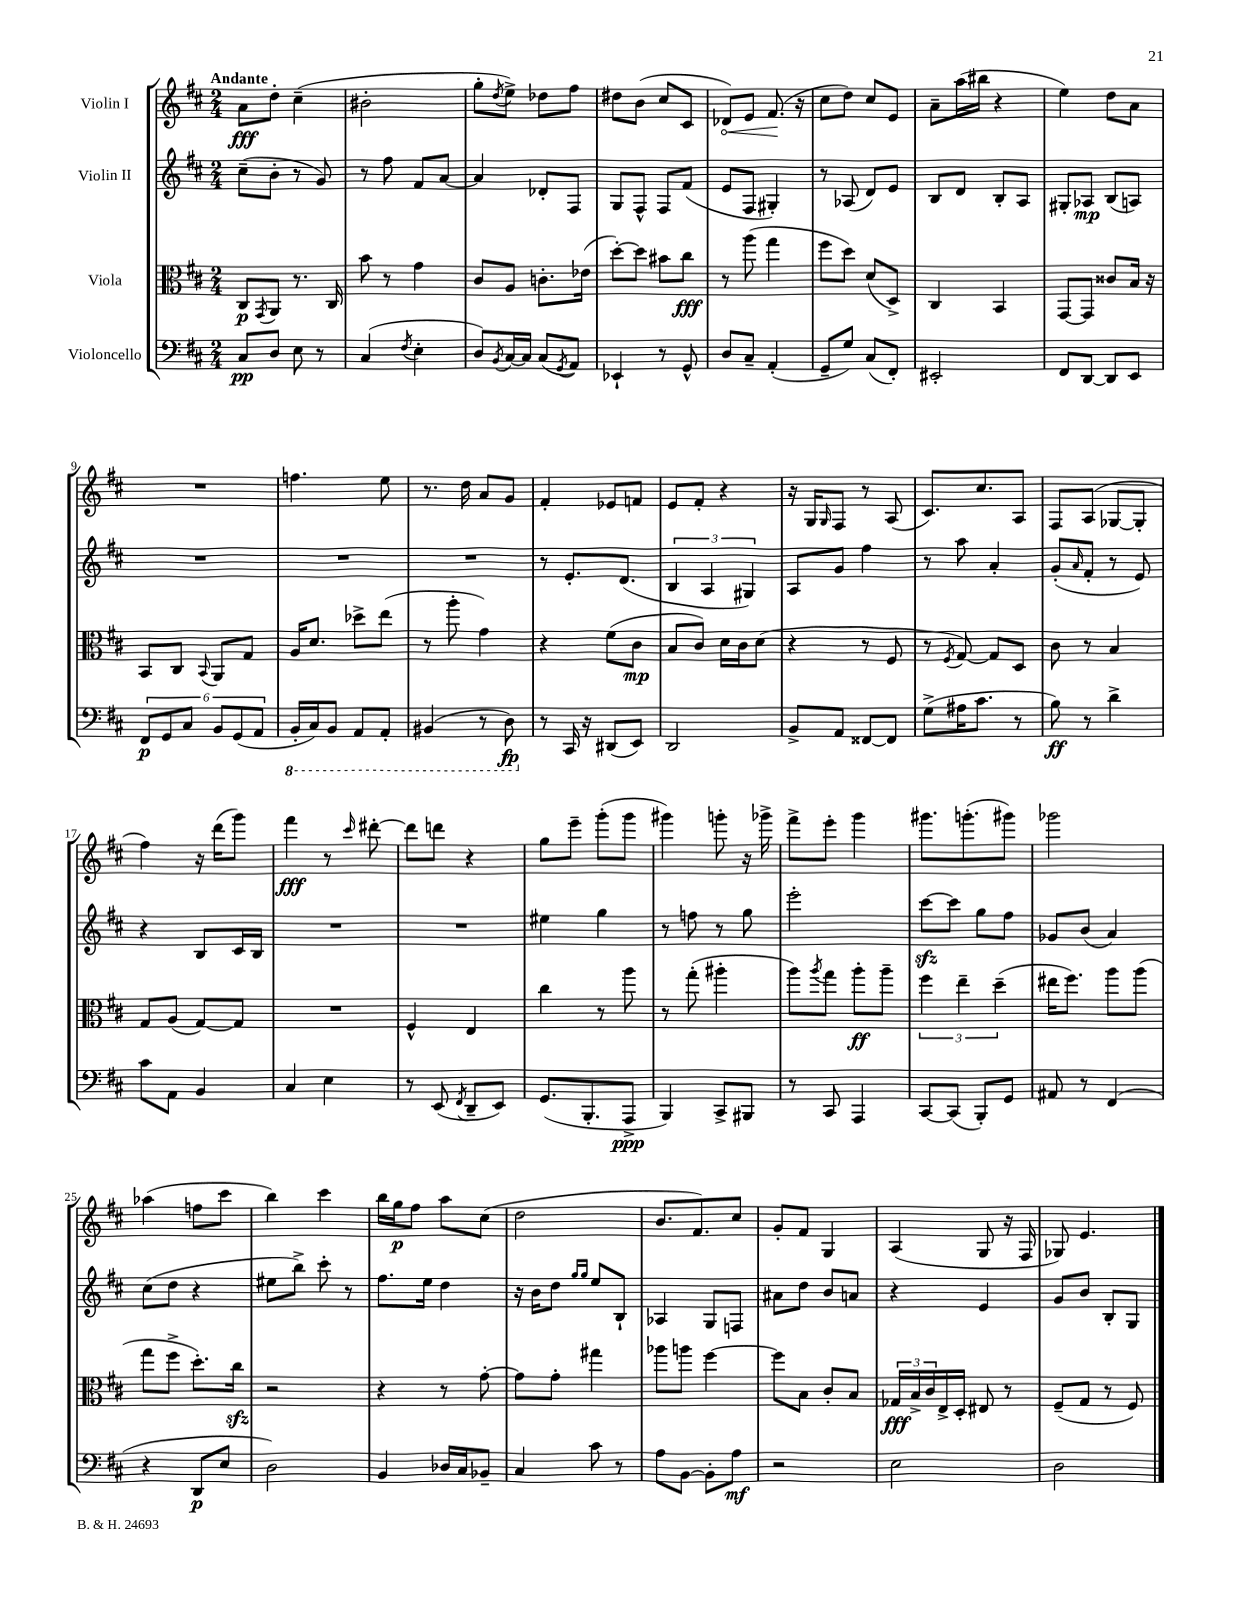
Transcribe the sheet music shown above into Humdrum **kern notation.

**kern	**kern	**kern	**kern
*staff4	*staff3	*staff2	*staff1
*clefF4	*clefC3	*clefG2	*clefG2
*k[f#c#]	*k[f#c#]	*k[f#c#]	*k[f#c#]
*M2/4	*M2/4	*M2/4	*M2/4
8C#/L	8C#/L	(8cc#~\L	8a\L
.	8qGG/	.	.
8D/J	8AA/J	8b'\J	8dd'\J
8E\	8.r	8r	(4cc#~\
8r	.	8g/)	.
.	16C#/	.	.
=	=	=	=
(4C#/	8b\	8r	2b#'\
.	8r	8ff#\	.
8qF#/	.	.	.
4E'\	4g\	8f#/L	.
.	.	[8a/J	.
=	=	=	=
8D/L)	8c#/L	4a/]	8gg'\L
8qBB/	.	.	8qdd/
[16C#/L	8A/J	.	8ee^\J)
16C#/]JJ	.	.	.
(8C#/L	8.c'\L	8d-'/L	8dd-\L
8qGG/	.	.	.
8AA/J)	.	8F#/J	8ff#\J
.	(16e-\Jk	.	.
=	=	=	=
4EE-`/	[8dd'\L)	8G/L	8dd#\L
.	8dd\]J	8F#^^/J	(8b\J
8r	8b#\L	8F#/L	8cc#/L
8GG^^/	8cc#\J	(8f#/J	8c#/J
=	=	=	=
8D/L	8r	8e/L	8d-/L)
8C#~/J	(8aa\	8F#/J	8e/J
(4AA'/	4gg\	4G#'/)	(8.f#/
.	.	.	16r
=	=	=	=
8GG~/L	8ff#\L	8r	8cc#\L
8G/J)	8dd\J)	(8A-/	8dd\J)
(8C#/L	(8d/L	8d/L)	8cc#/L
8FF#'/J)	8D^/J)	8e/J	8e/J
=	=	=	=
2EE#'/	4C#/	8B/L	8a~\L
.	.	8d/J	(16aa\L
.	.	.	16bb#\JJ
.	4BB/	8B'/L	4r
.	.	8A/J	.
=	=	=	=
8FF#/L	[8GG/L	8G#'/L	4ee\)
[8DD/J	8GG/]J	8A-/J	.
8DD/]L	8c##/L	(8B/L	8dd\L
8EE/J	16B/Jk	8A/J)	8a\J
.	16r	.	.
=	=	=	=
12FF#/L	8BB/L	2r	2r
12GG/	.	.	.
.	8C#/J	.	.
12C#/J	.	.	.
.	8qqBB/	.	.
12BB/L	8AA/L	.	.
(12GG/	.	.	.
.	8G/J	.	.
12AA/J	.	.	.
=	=	=	=
16BBB'/LL	16A/LK	2r	4.ff\
16CC#/J)	8.d/J	.	.
8BBB/J	.	.	.
8AAA/L	8dd-^\L	.	.
8AAA'/J	(8ee\J	.	8ee\
=	=	=	=
(4BBB#/	8r	2r	8.r
.	8aa'\	.	.
.	.	.	16dd\
8r	4g\)	.	8a/L
8DD\)	.	.	8g/J
=	=	=	=
8r	4r	8r	4f#'/
16CC#/	.	8.e'/L	.
16r	.	.	.
(8DD#/L	(8f#\L	.	8e-/L
.	.	(8.d/J	.
8EE/J)	8c#\J	.	8f/J
=	=	=	=
2DD/	8B/L	6B/	8e/L
.	8c#/J)	.	8f#'/J
.	.	6A/	.
.	16d\LL	.	4r
.	16c#\J	.	.
.	.	6G#/)	.
.	(8d\J	.	.
=	=	=	=
8BB^/L	4r	8A/L	16r
.	.	.	16G/LK
.	.	.	16qqG/
8AA/J	.	8g/J	8F#/J
[8FF##/L	8r	4ff#\	8r
8FF##/]J	8F#/	.	(8A/
=	=	=	=
(8G^\L	8r	8r	8.c#/L)
.	8qF#/	.	.
16A#\K	[8G/)	8aa\	.
8.c#\J	.	.	8.cc#/
.	8G/]L	4a'/	.
8r	8D/J	.	8A/J
=	=	=	=
8B\)	8c#\	(8g'/L	8F#/L
.	.	16qqa/	.
8r	8r	8f#'/J	(8A/J
4d^\	4B/	8r	[8G-/L
.	.	8e/)	8G-'/]J
=	=	=	=
8c#\L	8G/L	4r	4ff#\)
8AA\J	(8A/J	.	.
4BB/	[8G/L)	8B/L	16r
.	.	.	(16ddd\LK
.	8G/]J	16c#/L	8ggg\J)
.	.	16B/JJ	.
=	=	=	=
4C#/	2r	2r	4fff#\
4E\	.	.	8r
.	.	.	16qqccc#/
.	.	.	[8ddd#'\
=	=	=	=
8r	4F#^^/	2r	8ddd#\]L
(8EE/	.	.	8ddd\J
8qFF#/	.	.	.
8DD~/L	4E/	.	4r
8EE/J)	.	.	.
=	=	=	=
(8.GG/L	4cc#\	4ee#\	8gg\L
.	.	.	8eee~\J
8.BBB'/	.	.	.
.	8r	4gg\	(8ggg'\L
8AAA^/J	8aa\	.	8ggg\J
=	=	=	=
4BBB/)	8r	8r	4ggg#\)
.	(8gg'\	8ff\	.
8CC#^/L	4aa#'\	8r	8ggg'\
8BBB#/J	.	8gg\	16r
.	.	.	16ggg-^\
=	=	=	=
8r	8aa\L)	2eee'\	8fff#^\L
.	8qaa/	.	.
8CC#/	8gg\J	.	8eee'\J
4AAA/	8aa'\L	.	4ggg\
.	8aa~\J	.	.
=	=	=	=
[8CC#/L	6ff#\	[8ccc#\L	8.ggg#\L
(8CC#/]J	.	8ccc#\]J	.
.	6ee~\	.	.
.	.	.	(8.ggg'\
8BBB'/L)	.	8gg\L	.
.	(6dd~\	.	.
8GG/J	.	8ff#\J	8ggg#\J)
=	=	=	=
8AA#/	16ee#\LK	8g-/L	2ggg-\
.	8.ff#\J)	.	.
8r	.	(8b/J	.
(4FF#/	8aa\L	4a/)	.
.	(8aa\J	.	.
=	=	=	=
4r	8gg\L	(8cc#\L	(4aa-\
.	8ff#^\J	8dd\J	.
8DD/L	8.dd'\L)	4r	8ff\L
8E/J	.	.	8ccc#\J
.	16cc#\Jk	.	.
=	=	=	=
2D\)	2r	8ee#\L	4bb\)
.	.	8bb^\J)	.
.	.	8ccc#'\	4ccc#\
.	.	8r	.
=	=	=	=
4BB/	4r	8.ff#\L	16bb\LL
.	.	.	16gg\J
.	.	.	8ff#\J
.	.	16ee\Jk	.
16D-/LL	8r	4dd\	8aa\L
16C#/J	.	.	.
8BB-~/J	[8g'\	.	(8cc#\J
=	=	=	=
4C#/	8g\]L	16r	2dd\
.	.	16b\LK	.
.	8g'\J	8dd\J	.
.	.	16qqgg/LL	.
.	.	16qqgg/JJ	.
8c#\	4gg#\	8ee/L	.
8r	.	8B`/J	.
=	=	=	=
8A\L	8aa-\L	4A-/	8.b/L
[8BB\J	8aa\J	.	.
.	.	.	8.f#/)
8BB'\]L	[4ff#\	8G/L	.
8A\J	.	8F/J	8cc#/J
=	=	=	=
2r	8ff#\]L	8a#\L	8g'/L
.	8B\J	8dd\J	8f#/J
.	8c#'/L	8b/L	4G/
.	8B/J	8a/J	.
=	=	=	=
2E\	24G-/LL	4r	(4A/
.	24B^/	.	.
.	24c#/	.	.
.	16E^/	.	.
.	16D'/JJ	.	.
.	8E#/	4e/	8G/
.	8r	.	16r
.	.	.	16F#/
=	=	=	=
2D\	(8F#~/L	8g/L	8G-/)
.	8G/J	8b/J	4.e/
.	8r	8B'/L	.
.	8F#/)	8G/J	.
==	==	==	==
*-	*-	*-	*-
